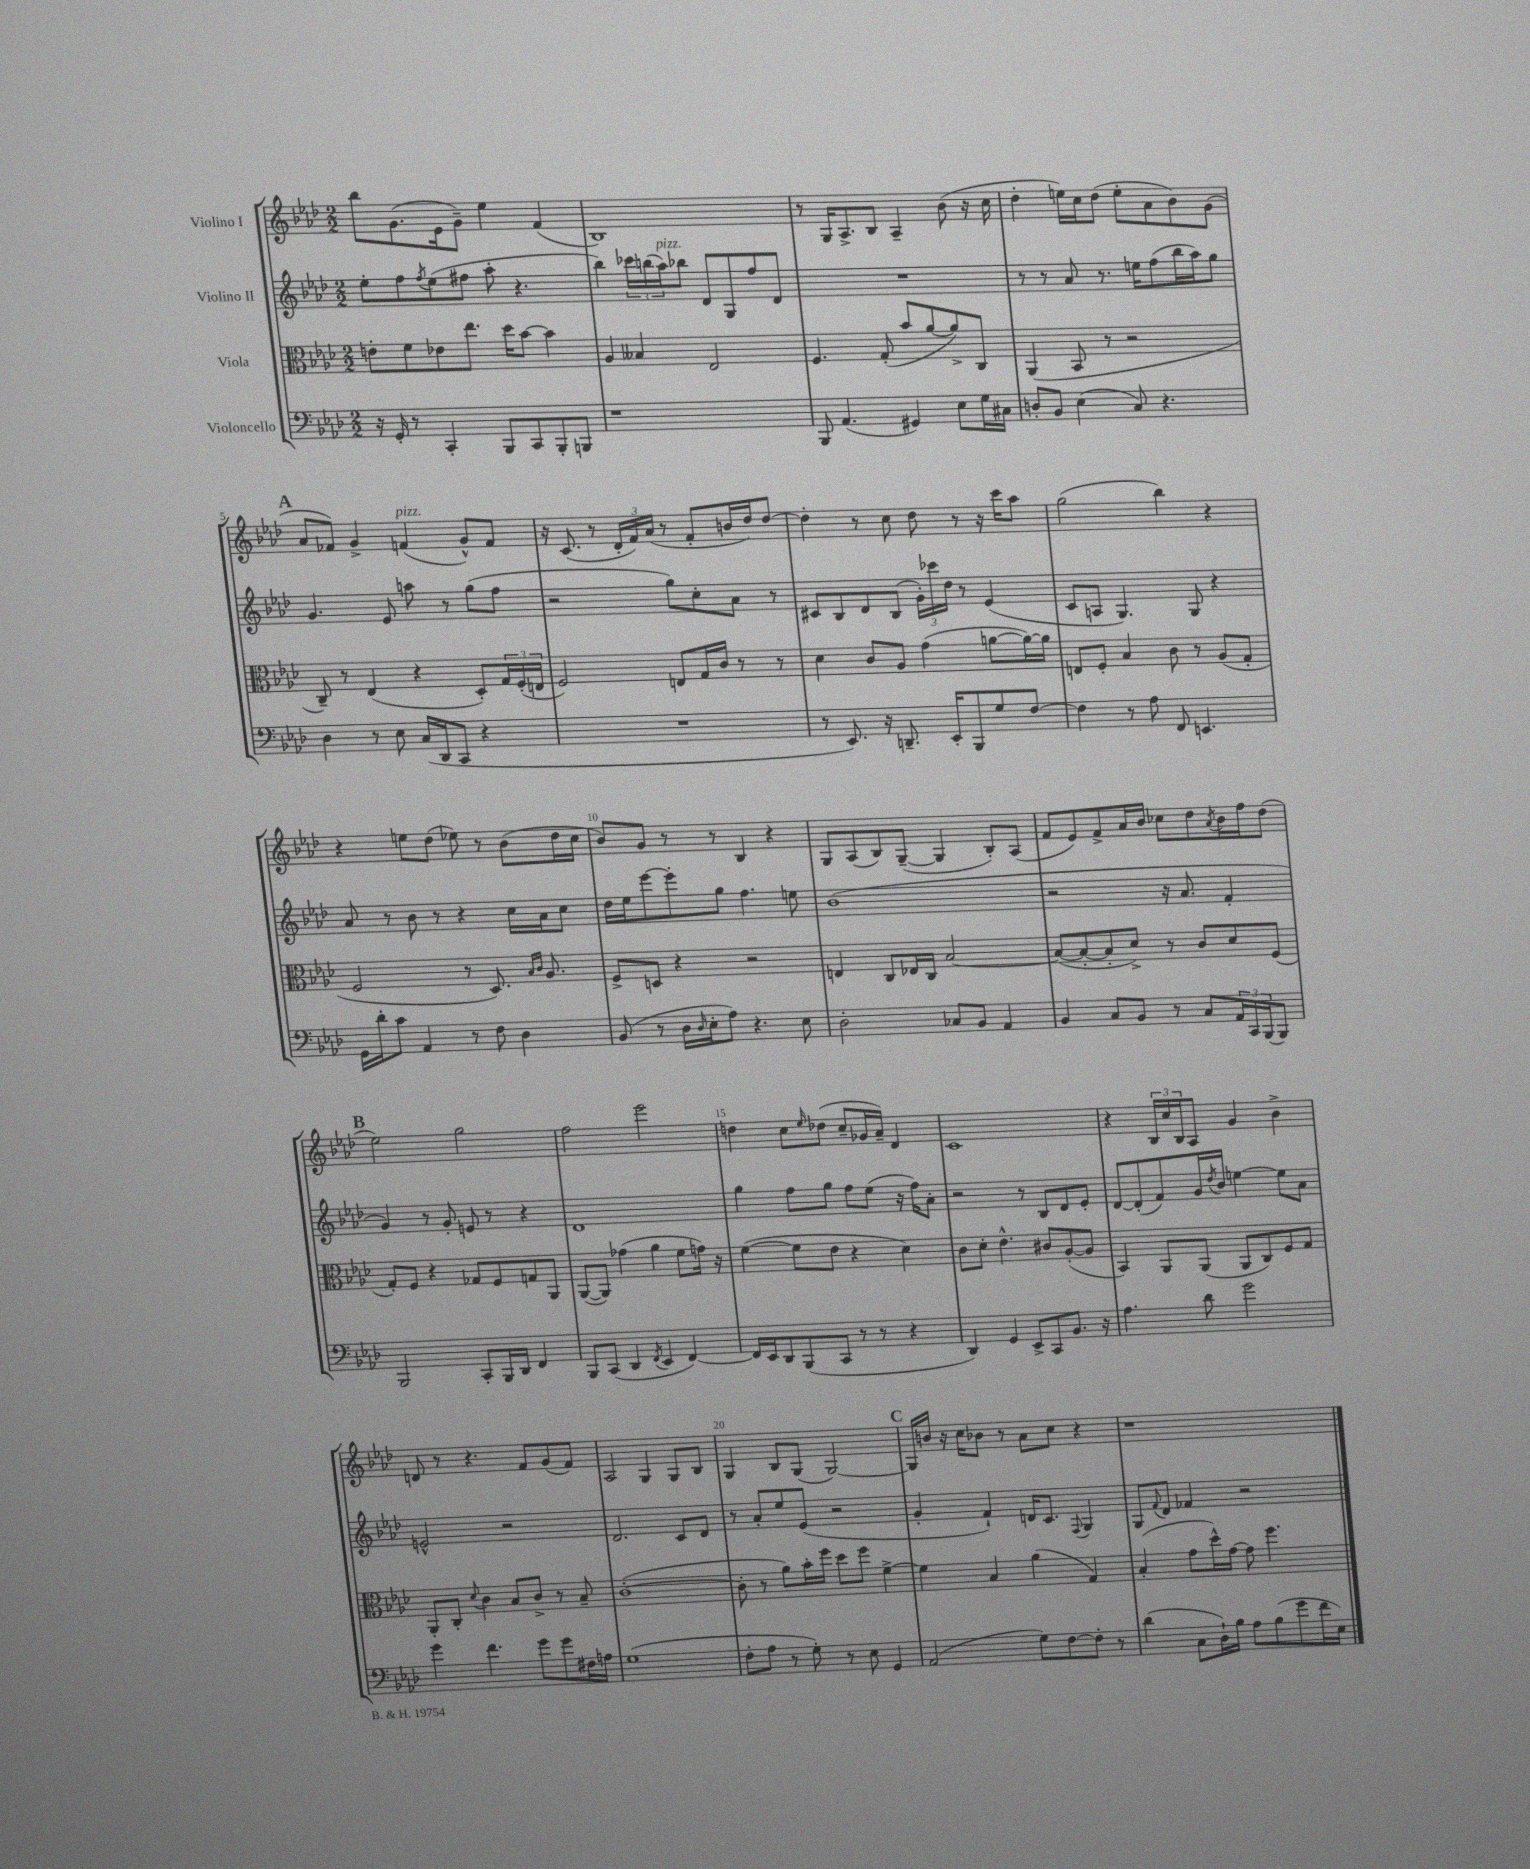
<<
\new StaffGroup <<
\new Staff = "s0" \with { instrumentName = "Violino I" } {
    \clef treble \key aes \major \numericTimeSignature \time 2/2
    bes''8 g'8.( ees'16 g'8--) ees''4 f'4( |
    bes1) |
    r8 g16 aes8.-> bes8 aes4-- bes'8( r16 c''16 |
    des''4-. e''16) c''16 des''8( e''8-. aes'8 bes'8) g'8( |
    \mark \markup { \bold "A" } aes'8 fes'8) g'4-> f'4^\markup { \italic "pizz." }( g'8-^) f'8 |
    r16 c'8.( r8 \tuplet 3/2 { des'16-. f'16) aes'16( } r8 f'8-. b'16 des''16) des''8~ |
    des''4-. r8 c''8 des''8 r8 r16 c'''16 aes''8 |
    g''2( bes''4) r4 |
    r4 e''8 des''8( ees''8) r8 bes'8( des''16 c''16 |
    bes'8) g'8 r8 r8 bes4 r4 |
    g8 aes8( bes8) g8~--( g4 bes8-.) aes8( |
    f'8 ees'8) f'8-> aes'16 bes'16 ces''8 des''8 \acciaccatura { aes'8 } bes'16 f''16 des''8( |
    \mark \markup { \bold "B" } ees''2) g''2 |
    f''2 ees'''2 |
    d''4 c''8 \grace { ees''16 } des''8( c''8-- ges'16 aes'16--) des'4 |
    c'1 |
    r4 \tuplet 3/2 { bes16 c''16 bes16 } aes8 g'4 bes'4-> |
    d'8 r8 r4. f'8 g'8( f'8) |
    aes2 g4 g8 bes8 |
    g4 bes8 g8( g2~) |
    \mark \markup { \bold "C" } g16 b'16 r16 c''16 bes'8 r8 aes'8 c''8 r4 |
    r1 \bar "|." |
}
\new Staff = "s1" \with { instrumentName = "Violino II" } {
    \clef treble \key aes \major \numericTimeSignature \time 2/2
    ees''8-. f''8 \acciaccatura { f''8 } ees''8( fis''8 aes''8-. r4. |
    bes''4) \tuplet 3/2 { ces'''16 b''16( aes''16^\markup { \italic "pizz." }) } bes''8 des'8 g8 f''8 des'8 |
    R1 |
    r8 r8 aes'8 r8. e''16 f''8( bes''16 aes''16) g''8 |
    \mark \markup { \bold "A" } g'4. ees'8 a''8 r8 g''8( f''8 |
    r2 g''8) c''8-. aes'8 r8 |
    cis'8 bes8 des'8 bes8( \tuplet 3/2 { g'16-.) ces'''16 des''16 } r8 ees'4( |
    c'8 a8 g4.) g8 r4 |
    aes'8 r8 bes'8 r8 r4 c''16 aes'16 c''8 |
    des''16 ees''16 ees'''8~ ees'''8-. g''8 f''4. e''8 |
    bes'1( |
    r2 r16 aes'8. f'4-. |
    \mark \markup { \bold "B" } g'4) r8 g'8-. e'8 r8 r4 |
    des'1 |
    g''4 f''8 g''8 f''8 ees''8( r16 f''16) aes'8-. |
    r2 r8 bes8 des'8 ees'8-. |
    des'8~ des'8-.( f'8) g'16 \acciaccatura { des''8 } bes'16 e''4~ e''8 aes'8 |
    e'2-^ r2 |
    des'2. c'8 des'8 |
    r8 aes'8-. ees''8 ees'8( r2 |
    \mark \markup { \bold "C" } g'4-. f'4-!) d'16 c'8. \appoggiatura { f8 } g4 |
    g8 \appoggiatura { f'8 } des'8 fes'4 r2 \bar "|." |
}
\new Staff = "s2" \with { instrumentName = "Viola" } {
    \clef alto \key aes \major \numericTimeSignature \time 2/2
    e'8-. f'8 ees'8 ees''8. des''16 bes'8~ bes'4 |
    aes4 beses4 ees2 |
    f4. g8-.( bes'8 aes'8~ aes'8->) c8 |
    aes,4( bes,8 r8 r2 |
    \mark \markup { \bold "A" } c8--) r8 ees4( r4 des8-.) \tuplet 3/2 { g16 f16-.( e16 } |
    f2) e8 g16 c'16 r8 r8 |
    des'4 c'8 aes8 g'4( a'8~ a'16~) a'16 |
    e8 f8-. bes4 c'8 r8 aes8( g8-. |
    f2 r8 des8.) \grace { bes16 c'16 } aes8. |
    f8-> d8 r4 r2 |
    e4 c8 ees16 c16 bes2~ |
    bes8~( bes8~-. bes8-. des'8->) r8 c'8 des'8 f8( |
    \mark \markup { \bold "B" } g8-.) f8 r4 ges8 f8 g8 aes,8 |
    aes,8~( aes,8) ges'4( aes'4 f'8 g'16) r16 |
    f'4~( f'8 ees'8 r4 des'4) |
    c'8 des'8-. ees'4.-^ cis'8 aes8~-.( aes8 |
    bes,4) aes,8 aes,8( aes,8 c8) f8 g8 |
    aes,8-. c8-. \appoggiatura { des'8 } c'4 bes8 c'8-> r8 bes8-- |
    c'1~-.( |
    c'8-. r8 aes'8) bes'16-. f''16 des''8 f''8 f'4~-> |
    \mark \markup { \bold "C" } f'4 bes4 aes'4( g4) |
    bes4-.( g'8 des''16-^) g'16~ g'8 f''4. \bar "|." |
}
\new Staff = "s3" \with { instrumentName = "Violoncello" } {
    \clef bass \key aes \major \numericTimeSignature \time 2/2
    r16 g,16-. r8 c,4-. bes,,8 c,8 bes,,8-. b,,8 |
    r1 |
    bes,,8 aes,4.( gis,4) ees8 g16 cis16 |
    d8-. bes,8 ees4( c8) r4. |
    \mark \markup { \bold "A" } des4 r8 ees8 c16( des,16 c,8 r4 |
    R1 |
    r8 ees,8.) r16 d,8.-- ees,16-. bes,,8 g8 f8~ |
    f4 r8 aes8 f,8 e,4. |
    g,16 des'16-. c'8 aes,4 r8 f8 des4 |
    bes,8( r8 des16 \grace { des16 } ees16-. aes8) r4. ees8 |
    des2-. ces8 bes,8 aes,4 |
    bes,4 c8 bes,8 r8 c8 \tuplet 3/2 { aes,16 c,16 bes,,16( } bes,,8) |
    \mark \markup { \bold "B" } bes,,2 c,8-. bes,,16 des,16 f,4 |
    bes,,8 c,8( des,4 \acciaccatura { f,8 } ees,4 f,4~) |
    f,16 ees,16 des,8 bes,,8( c,8 r8 r8 r4 |
    des,4) g,4 ees,8-> c,8 bes,8. r16 |
    aes4. des'8 g'2 |
    g'4 f'4. g'8 g'8 fis16 a16 |
    g1( |
    f8-. aes8 r8 g8-.) r8 ees8 g,4 |
    \mark \markup { \bold "C" } aes,2( g8) f8~ f8-. r8 |
    des'4( c8 des16-!) bes16 aes8 bes8( g'8 f'16 ees16) \bar "|." |
}
>>
>>
\layout { \context { \Score \override BarNumber.break-visibility = ##(#f #t #t) barNumberVisibility = #(every-nth-bar-number-visible 5) } }
